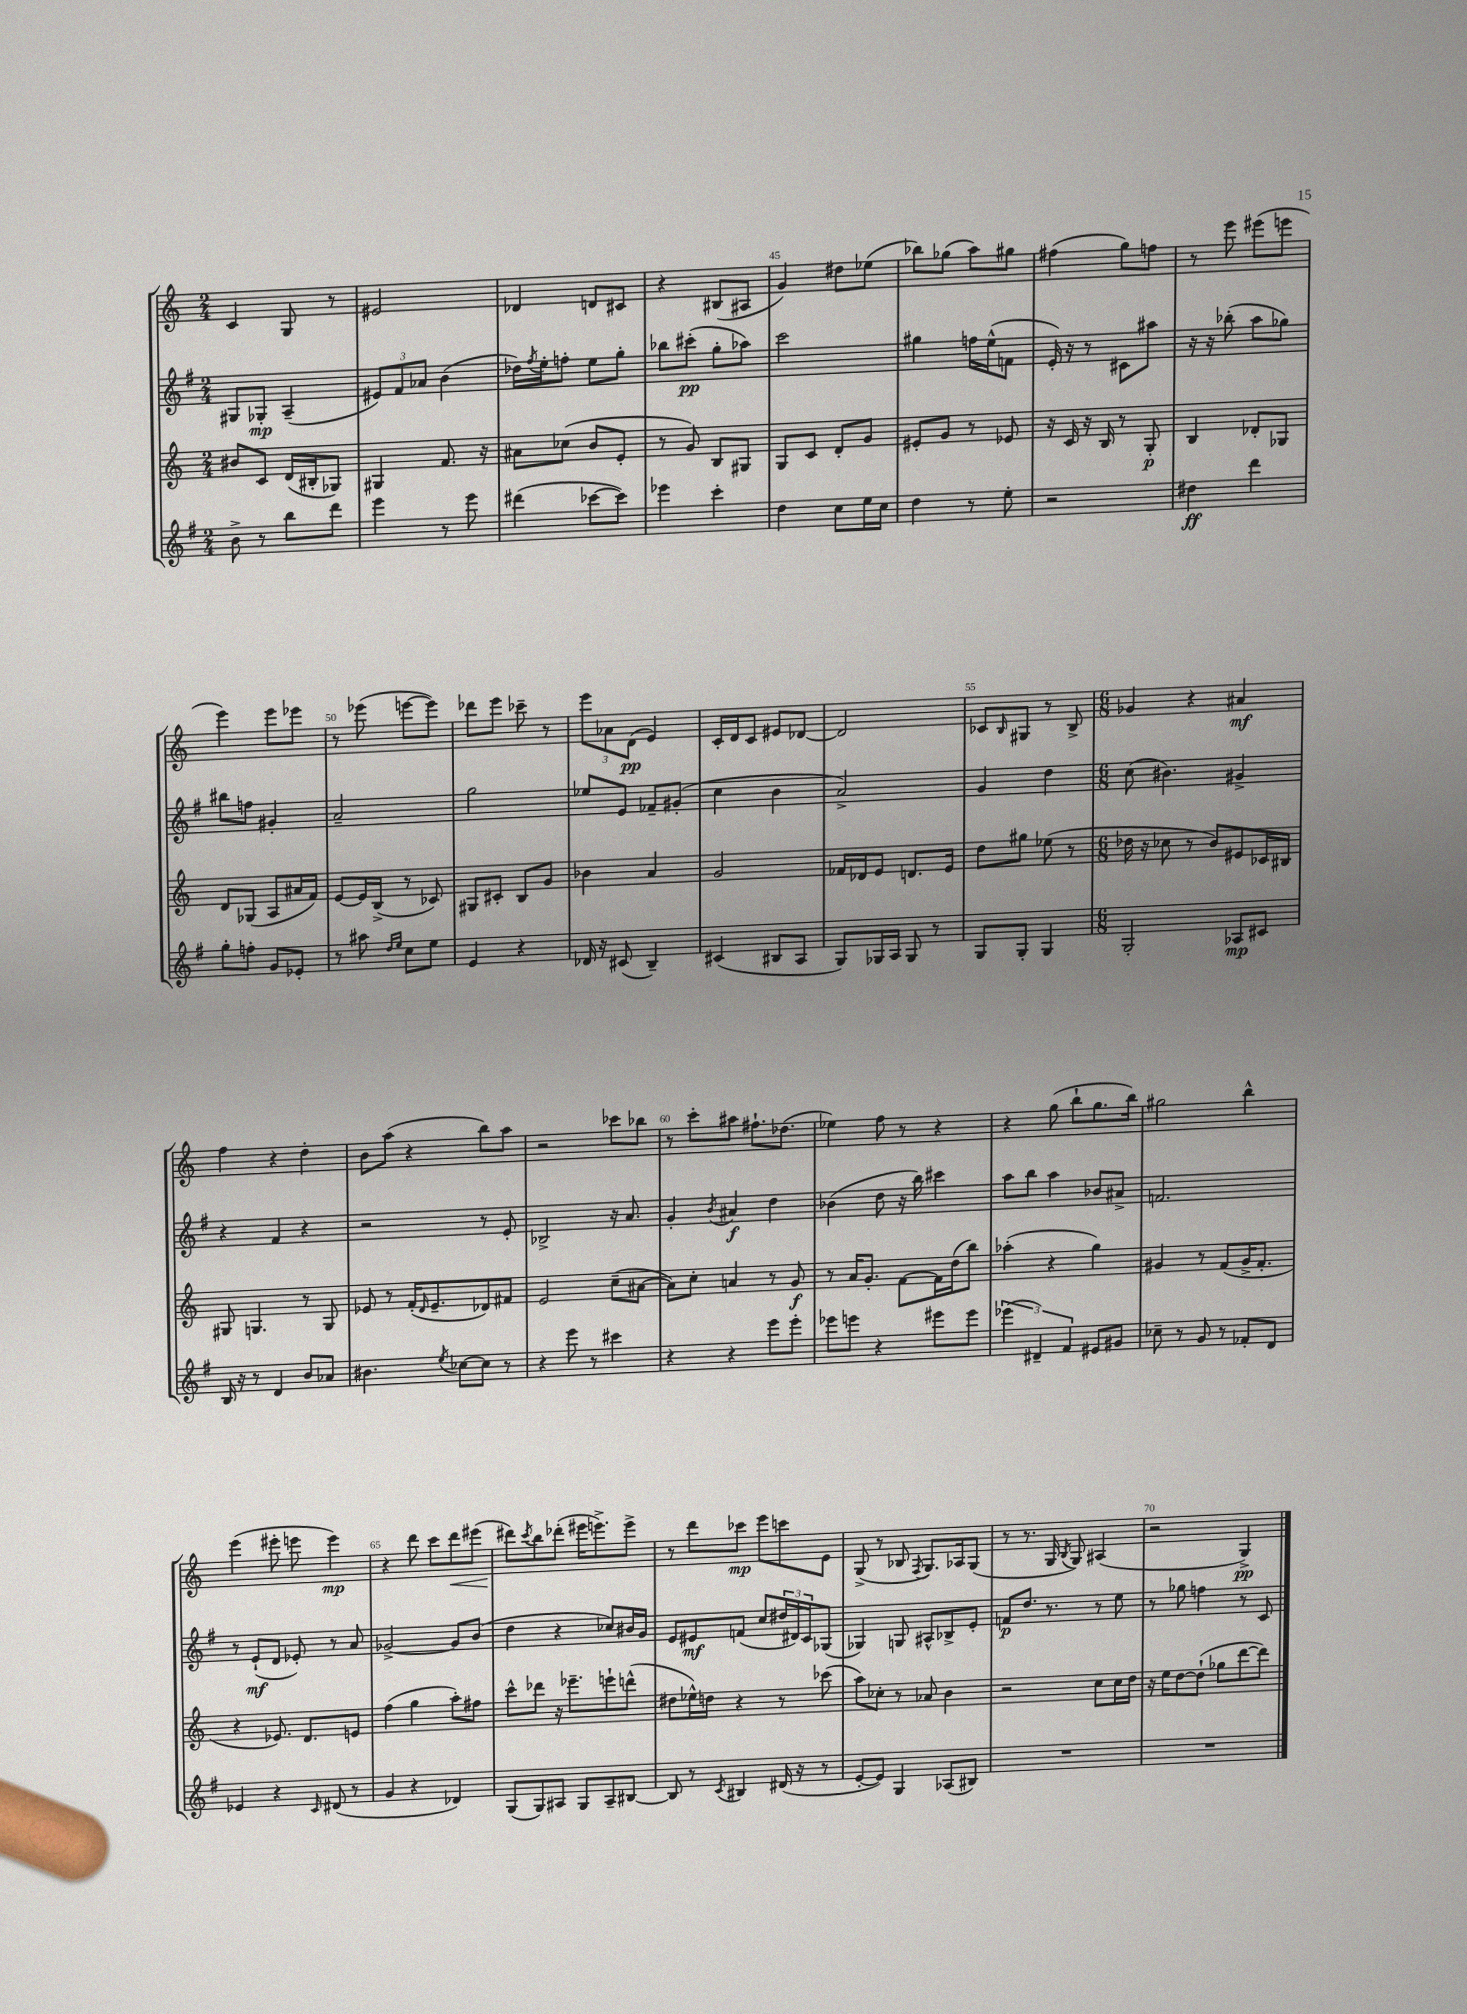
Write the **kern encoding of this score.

**kern	**kern	**kern	**kern
*staff4	*staff3	*staff2	*staff1
*clefG2	*clefG2	*clefG2	*clefG2
*k[f#]	*k[]	*k[f#]	*k[]
*M2/4	*M2/4	*M2/4	*M2/4
8b^	8b#	8G#	4c
8r	8c	8G-'	.
8bb	(16d	(4A~	8G
.	16B#'	.	.
8ddd	8G-)	.	8r
=	=	=	=
4eee	4G#	12e#)	2e#
.	.	12f#	.
.	.	12a-	.
8r	8.f	(4b	.
8eee	.	.	.
.	16r	.	.
=	=	=	=
(4ddd#	8a#	16dd-)	4d-
.	.	8qff#	.
.	.	16ee'	.
.	(8cc-	8ff'	.
[8ccc-	8b	8ee	8d
8ccc-])	8e'	8gg'	8c#
=	=	=	=
4eee-	8r	8bb-	4r
.	8g)	(8ccc#'	.
4ccc'	8B	8gg'	(8B#
.	8G#	8aa-)	8A#
=	=	=	=
4dd	8G	2ccc	4g)
.	8c	.	.
8cc	8d'	.	8dd#
16ee	8g	.	(8ee-
16cc	.	.	.
=	=	=	=
4dd	8e#'	4gg#	8bb-)
.	8g	.	(8gg-
8r	8r	16ff	8aa)
.	.	(16ee^^	.
8ee'	8e-	8f	8gg#
=	=	=	=
2r	16r	16e')	(4ff#
.	16c	16r	.
.	16r	8r	.
.	16B	.	.
.	8r	8c#	8gg)
.	8G'	8aa#	8ff
=	=	=	=
4dd#	4B	16r	8r
.	.	16r	.
.	.	(8bb-'	8eee
4ddd	8d-'	8aa	(8eee#
.	8G-	8gg-)	8eee
=	=	=	=
8gg'	8d	8bb#	4eee)
8ff'	(8G-	8ff	.
8g	8A	4g#'	8eee
8e-'	16a#	.	8eee-
.	16f)	.	.
=	=	=	=
8r	[8e	2a~	8r
8aa#	16e]	.	(8eee-
.	(16B^	.	.
16qqdd	.	.	.
16qqee	.	.	.
8cc	8r	.	[8eee
8ee	8c-)	.	8eee])
=	=	=	=
4e	8G#	2gg	8ddd-
.	8c#'	.	8eee
4r	8B	.	8ccc-~
.	8g	.	8r
=	=	=	=
16d-	4b-	8ee-	12eee
16r	.	.	.
.	.	.	12a-
(8c#	.	8e	.
.	.	.	(12d
4B~)	4a	8f-~	4e)
.	.	(8g#'	.
=	=	=	=
(4c#	2g	4cc	16c'
.	.	.	16d
.	.	.	8c
8B#	.	4b	8e#
8A	.	.	[8d-
=	=	=	=
8G)	16f-	2a^)	2d-]
.	16d-	.	.
16G-	8e	.	.
16A	.	.	.
8G-	8.d	.	.
8r	.	.	.
.	16e	.	.
=	=	=	=
8G	8dd	4g	8c-
.	.	.	16qqB
8G'	8gg#	.	8G#
4G	(8ee-	4dd	8r
.	8r	.	8B^
=	=	=	=
*M6/8	*M6/8	*M6/8	*M6/8
2G'	16dd-	(8cc	4g-
.	16r	.	.
.	8cc-	4.b#)	.
.	8r	.	4r
.	8b)	.	.
8A-	8e#	4g#^	4a#
8c#	16c-	.	.
.	16B#	.	.
=	=	=	=
16B	8G#	4r	4ff
16r	.	.	.
8r	4.G	.	.
4d	.	4f#	4r
8b	8r	4r	4dd'
8a-	8G	.	.
=	=	=	=
4.b#	8e-	2r	8b
.	8r	.	(8aa
.	(16f'	.	4r
.	16qqd	.	.
.	8.e-~	.	.
8qee	.	.	.
[8cc-	.	.	.
8cc-]	8d-)	8r	8bb)
8r	8f#	8e'	8aa
=	=	=	=
4r	2e	2B-^	2r
8eee	.	.	.
8r	.	.	.
4ccc#	(8cc~	16r	8ccc-
.	.	8.a	.
.	[8a#	.	8bb-
=	=	=	=
4r	8a#])	4g'	8r
.	8cc'	.	8ccc'
.	.	8qb	.
4r	4a	4a#	8aa#
.	.	.	8.ff#`
8eee	8r	4dd	.
.	.	.	(8.dd-
8eee'	8g	.	.
=	=	=	=
8eee-	8r	(4b-	4ee-)
8eee	16a	.	.
.	8.g'	.	.
4r	.	8dd	8ff
.	[8f	16r	8r
.	.	16bb)	.
8eee#	16f]	4ccc#	4r
.	(16dd	.	.
8eee#	8bb)	.	.
=	=	=	=
(6eee-	(4aa-'	8aa	4r
.	.	8bb	.
6d#~)	.	.	.
.	4r	4aa	(8gg
6f#	.	.	.
.	.	.	8bb`
8e#	4gg)	8b-	8.gg
8g#	.	8a#^	.
.	.	.	16bb)
=	=	=	=
8cc-~	4g#	2.f	2gg#
8r	.	.	.
8g	8r	.	.
8r	(8f	.	.
8f-'	16g#^	.	4bb^^
.	8.f'	.	.
8d	.	.	.
=	=	=	=
4e-	4r	8r	(4eee
.	.	(8e`	.
4r	8.e-)	8d	8eee#'
.	.	8e-')	8eee
.	8.d	.	.
16qqc	.	.	.
(8d#	.	8r	4eee)
8r	8e	8a	.
=	=	=	=
4g	(4ff	[2g-^	4r
4r	4gg	.	8ddd
.	.	.	8ccc
4d-)	8aa')	8g-]	8ddd
.	8ff#	(8b	(8eee#
=	=	=	=
(8G	8ccc^^	4dd	8ddd#)
.	.	.	8qccc
8G)	8ddd-	.	8bb
8A#	16r	4r	(8ddd-'
.	8.eee-~	.	.
8G	.	.	16eee#
.	.	.	8.eee^)
8A#~	8eee`	8cc-)	.
[8B#	(8ddd^^	16b#	8eee^
.	.	16g	.
=	=	=	=
8B#]	8dd#	8e	8r
8r	16ee-^^)	8e#	8ddd
.	16dd	.	.
8qc	.	.	.
4B#	4r	(8f	8ccc-
.	.	8cc	8eee
(16d#	8r	24dd#	8ccc
.	.	24d#)	.
16r	.	.	.
.	.	24c	.
8r	(8ccc-	(8G-	8e
=	=	=	=
[8e'	8aa)	4G-)	(8G^
8e])	8cc-'	.	8r
4G	8r	8G	8B-
.	.	.	8qF
.	8a-	8A#^^	8.G)
(8A-	4b	8B-^	.
.	.	.	16A-
8B#)	.	8e'	(8G
=	=	=	=
2.r	2r	8f	8r
.	.	8.dd	8.r
.	.	8.r	16G
.	.	.	8qB
.	.	.	8G)
.	8cc	8r	(4A#
.	16cc	8ee	.
.	16dd	.	.
=	=	=	=
2.r	16r	8r	2r
.	16ee	.	.
.	[8dd	8gg-	.
.	(8dd`]	4ff	.
.	8gg-	.	.
.	[8ddd	8r	4G^)
.	8ddd])	8c	.
==	==	==	==
*-	*-	*-	*-
